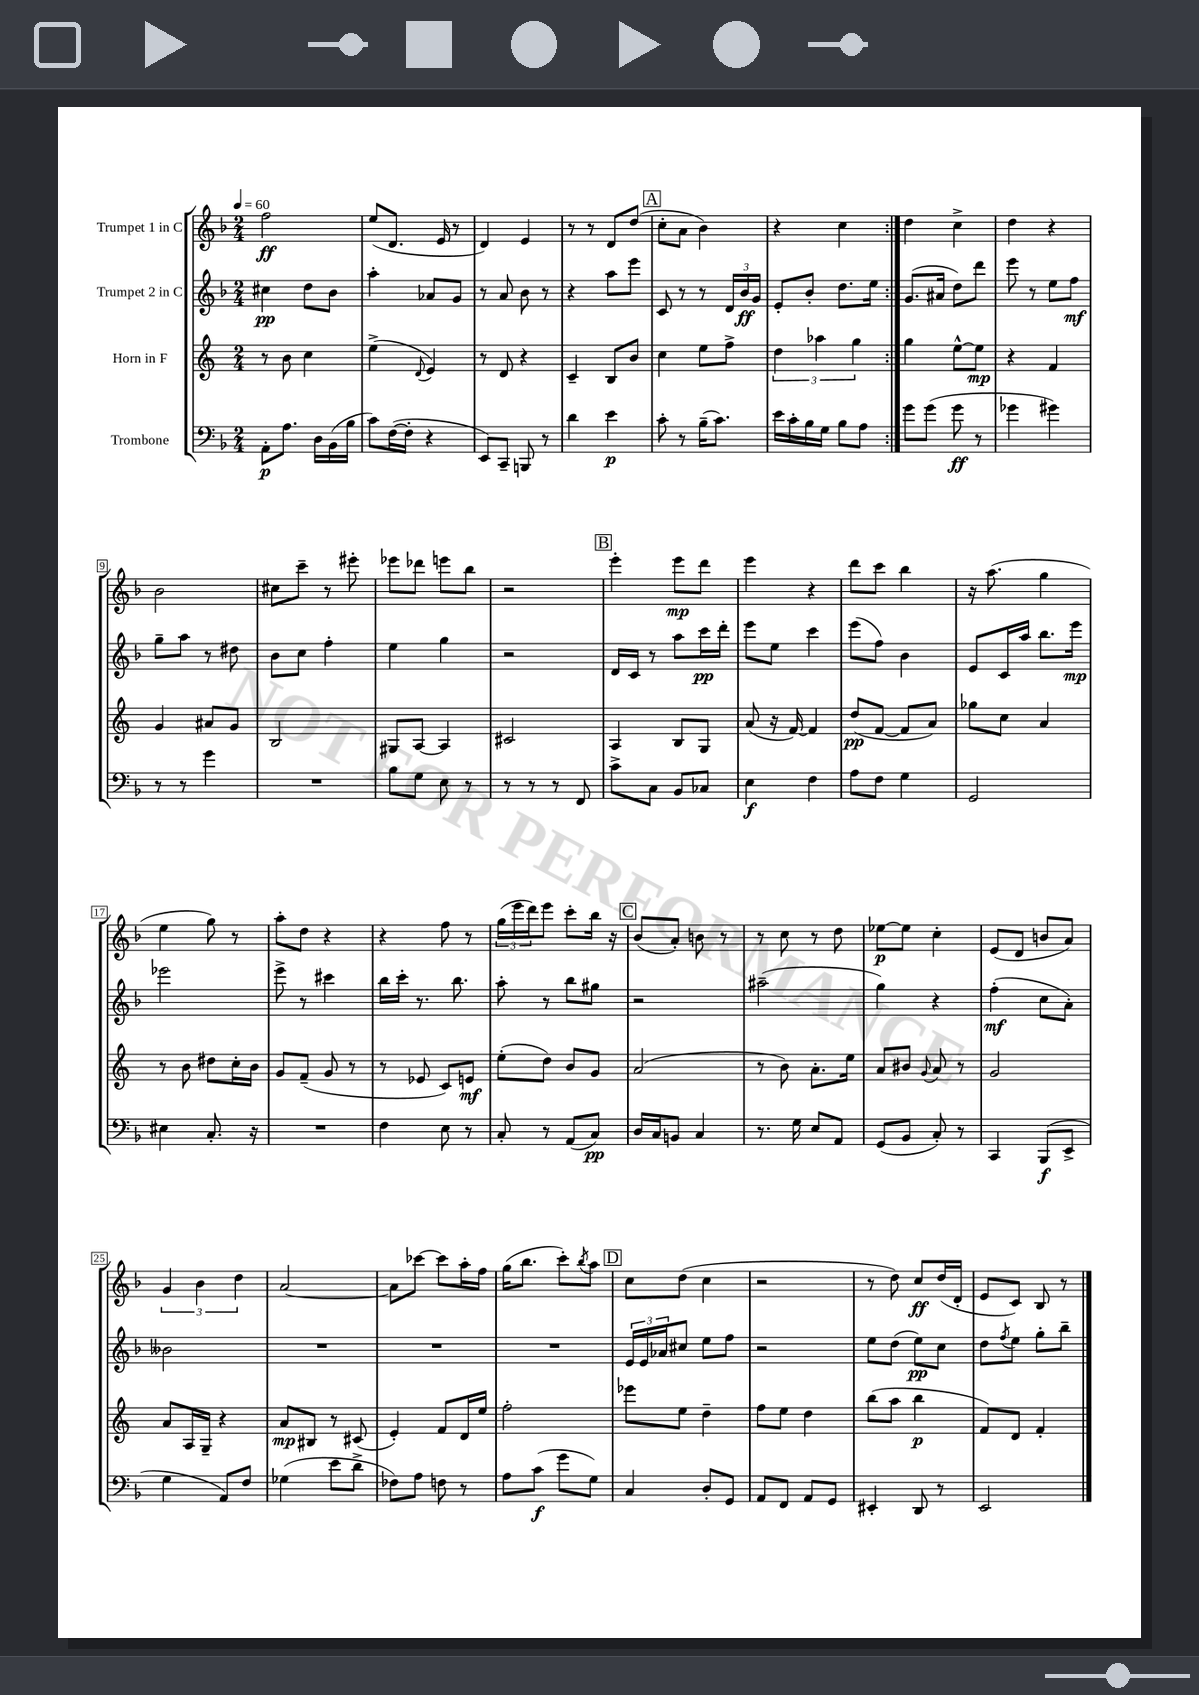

**kern	**kern	**kern	**kern
*staff4	*staff3	*staff2	*staff1
*clefF4	*clefG2	*clefG2	*clefG2
*k[b-]	*k[]	*k[b-]	*k[b-]
*M2/4	*M2/4	*M2/4	*M2/4
*MM60	*MM60	*MM60	*MM60
8AA'	8r	4cc#	2ff
8.A	8b	.	.
.	4cc	8dd	.
16D	.	.	.
(16BB-	.	8b-	.
16B-	.	.	.
=	=	=	=
8c)	(4ee^	4aa'	(8ee
([16F	.	.	8.d
16F']	.	.	.
.	8qqd	.	.
4r	4e)	8a-	.
.	.	.	16e
.	.	8g	8r
=	=	=	=
8EE)	8r	8r	4d)
8CC~	8d	8a	.
8BBB	4r	8b-	4e
8r	.	8r	.
=	=	=	=
4d	4c~	4r	8r
.	.	.	8r
4e	8B	8aa	8d
.	8b	8eee	(8dd
=	=	=	=
8c'	4cc	8c	8cc'
8r	.	8r	8a
(16B-~	8ee	8r	4b-)
8.c)	.	.	.
.	8ff^	24d	.
.	.	24b-	.
.	.	24g	.
=	=	=	=
16e	6dd	8e'	4r
16c'	.	.	.
16B-	.	8b-'	.
.	6aa-	.	.
16G	.	.	.
8B-	.	8.dd	4cc
.	6gg	.	.
8A	.	.	.
.	.	16ee	.
=:|!	=:|!	=:|!	=:|!
8g	4gg	(8.g	4dd
(8g	.	.	.
.	.	16a#	.
8g	[8ee^^	8dd)	4cc^
8r	8ee]	8ddd	.
=	=	=	=
4g-	4r	8eee	4dd
.	.	8r	.
4g#)	4f	8ee	4r
.	.	8ff	.
=	=	=	=
8r	4g	8gg~	2b-
8r	.	8aa	.
4g	8a#	8r	.
.	8g	8dd#	.
=	=	=	=
2r	2B	8b-	8cc#
.	.	8cc	8ccc~
.	.	4ff'	8r
.	.	.	8eee#'
=	=	=	=
8B-	8G#	4ee	8eee-
8G	[8A	.	8ddd-
8E	4A]	4gg	8eee
8r	.	.	8bb-
=	=	=	=
8r	2c#	2r	2r
8r	.	.	.
8r	.	.	.
8FF	.	.	.
=	=	=	=
8c^	4A	16d	4eee'
.	.	16c	.
8C	.	8r	.
8BB-	8B	8aa	8eee
8C-	8G	16ccc	8ddd
.	.	16ddd'	.
=	=	=	=
4E	(8a	8eee	4eee
.	16r	8ee	.
.	[16f)	.	.
4F	4f]	4ccc	4r
=	=	=	=
8A	(8dd	(8eee	8ddd
8F	[8f	8ff)	8ccc
4G	8f]	4b-	4bb-
.	8a)	.	.
=	=	=	=
2GG	8gg-	8e	16r
.	.	.	(8.aa
.	8cc	16c	.
.	.	16aa	.
.	4a	8.bb-	4gg
.	.	16eee	.
=	=	=	=
4E#	8r	2eee-	4ee
.	8b	.	.
8.C'	8dd#	.	8gg)
.	16cc'	.	8r
16r	16b	.	.
=	=	=	=
2r	8g	8eee^	8aa'
.	(8f~	8r	8dd
.	8g	4ccc#	4r
.	8r	.	.
=	=	=	=
4F	8r	16bb-	4r
.	.	16ccc'	.
.	8e-	8.r	.
8E	8c)	.	8ff
.	.	8.bb-	.
8r	8e	.	8r
=	=	=	=
8C'	(8ee'	8aa'	(24gg
.	.	.	24eee
.	.	.	24ddd)
8r	8dd)	8r	8eee
(8AA	8b	8bb-	8ccc'
8C)	8g	8gg#	16bb-
.	.	.	16r
=	=	=	=
16D	(2a	2r	(8b-
16C	.	.	.
8BB	.	.	8a')
4C	.	.	8b
.	.	.	8r
=	=	=	=
8.r	8r	(2aa#~	8r
.	8b)	.	8cc
16G	.	.	.
8E	8.a'	.	8r
8AA	.	.	8dd
.	16ee	.	.
=	=	=	=
(8GG	8a	4gg)	[8ee-
8BB-	8b#	.	8ee-]
.	8qqg	.	.
8C')	8a	4r	4cc'
8r	8r	.	.
=	=	=	=
4CC	2g	(4ff'	(8e
.	.	.	8d
(8BBB-	.	8cc	8b
8EE^	.	8a')	8a)
=	=	=	=
4G	8a	2b--	6g
.	16A	.	.
.	.	.	6b-
.	16G~	.	.
8AA)	4r	.	.
.	.	.	6dd
8F	.	.	.
=	=	=	=
(4G-	8a	2r	[2a
.	8B#	.	.
8e	8r	.	.
8d^	(8c#	.	.
=	=	=	=
8F-)	4e')	2r	8a]
8A	.	.	[8ccc-
8F	8f	.	8ccc-]
8r	16d	.	16aa'
.	16ee	.	16ff
=	=	=	=
8A	2ff'	2r	(16gg
.	.	.	8.bb-
(8c	.	.	.
8g	.	.	8ccc')
.	.	.	8qbb-
8G)	.	.	8aa
=	=	=	=
4C	8eee-	24e	8cc
.	.	24e	.
.	.	24a-	.
.	8ee	8cc#	(8dd
8D'	4dd~	8ee	4cc
8GG	.	8ff	.
=	=	=	=
8AA	8ff	2r	2r
8FF	8ee	.	.
8AA	4dd	.	.
8GG	.	.	.
=	=	=	=
4EE#'	(8bb	8ee	8r
.	8aa	(8dd	8dd)
8DD	4bb	8ee)	8cc
8r	.	8cc	(16dd
.	.	.	16d'
=	=	=	=
2EE	8f)	8dd	8e
.	.	8qff	.
.	8d	8ee	8c)
.	4f'	8gg'	8B-
.	.	8bb-~	8r
==	==	==	==
*-	*-	*-	*-
